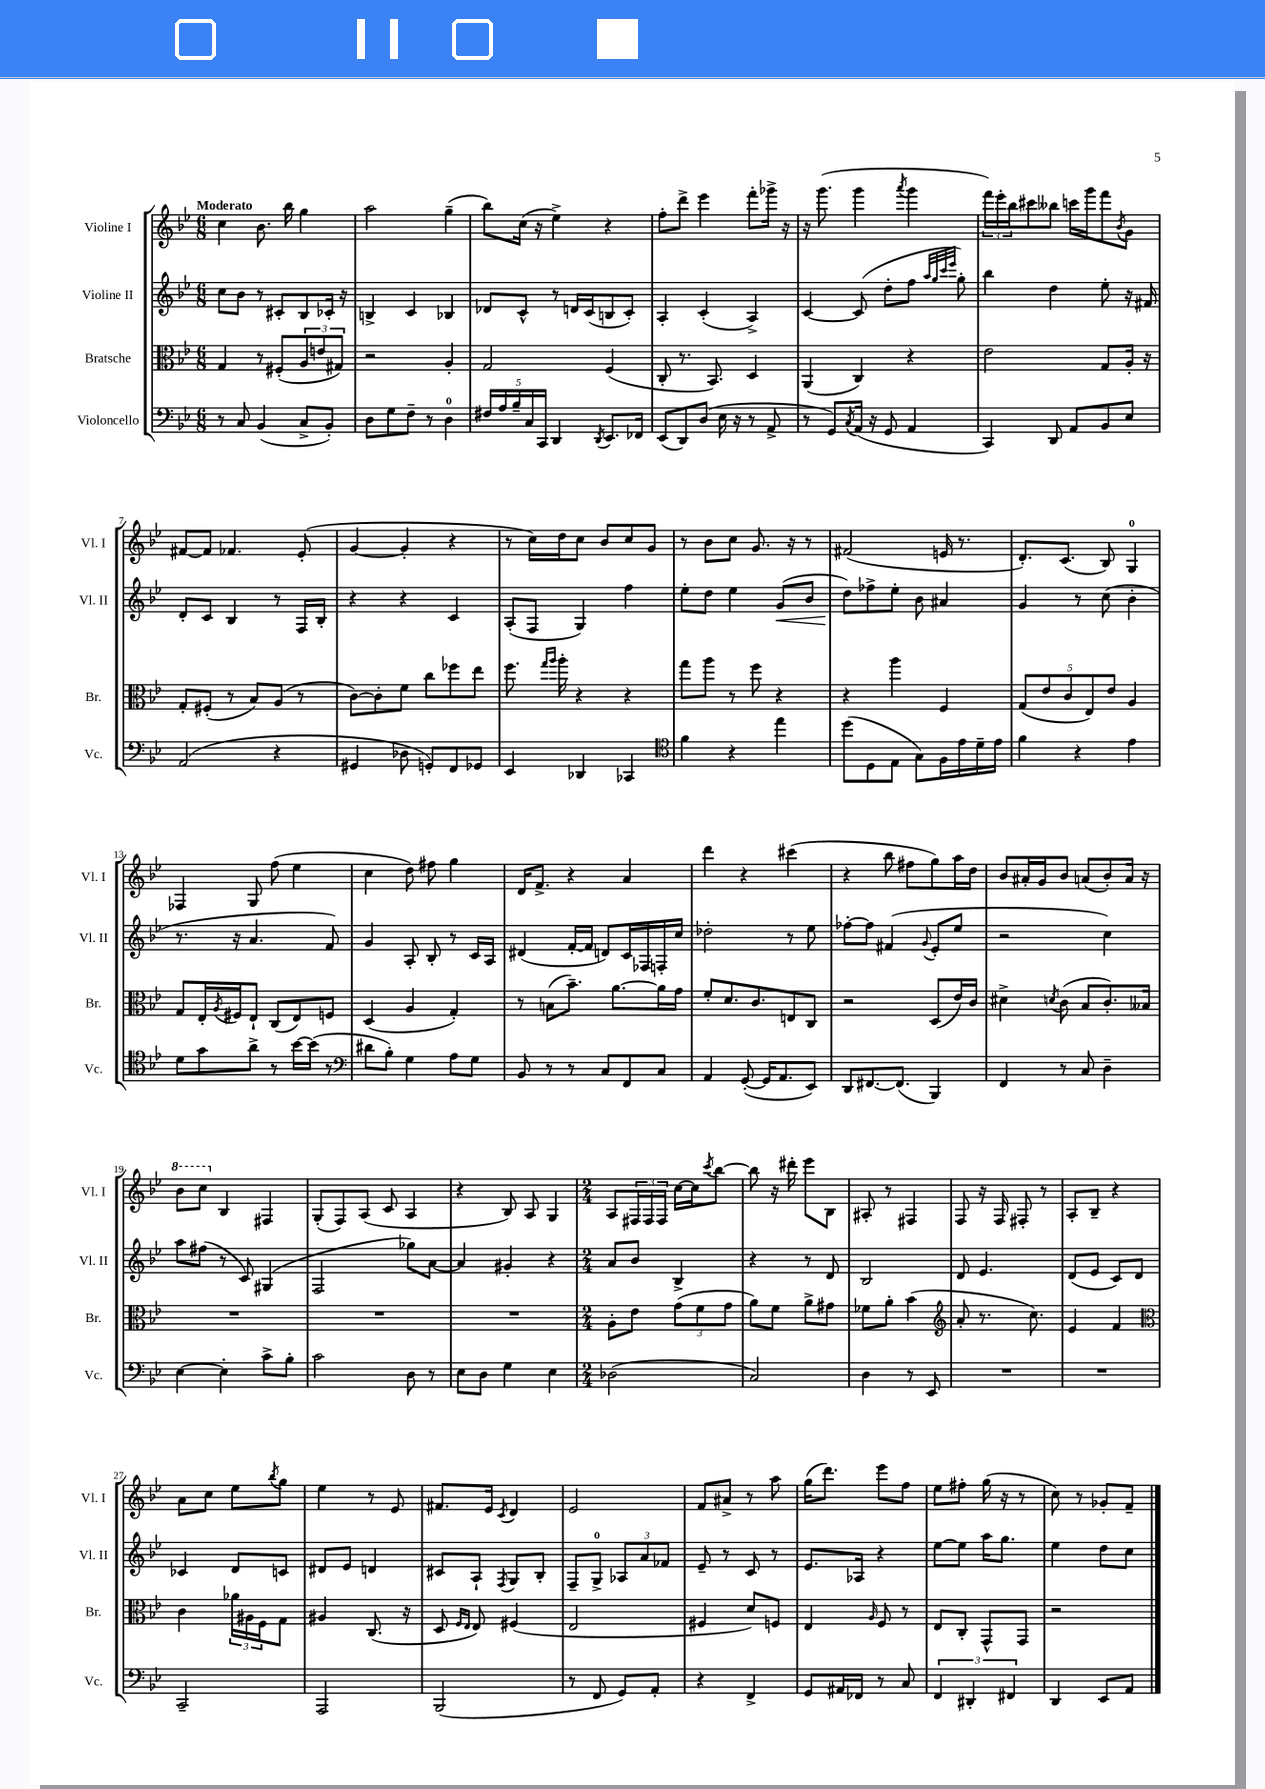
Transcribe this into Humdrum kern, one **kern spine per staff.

**kern	**kern	**kern	**kern
*staff4	*staff3	*staff2	*staff1
*clefF4	*clefC3	*clefG2	*clefG2
*k[b-e-]	*k[b-e-]	*k[b-e-]	*k[b-e-]
*M6/8	*M6/8	*M6/8	*M6/8
8r	4G/	8cc\L	4cc\
8C/	.	8b-\J	.
(4BB-/	8r	8r	8.b-\
.	(8F#'/L	8c#'/L	.
.	.	.	16bb-\
8C^/L	12A/	8B-/	4gg\
.	12e/	.	.
8BB-'/J)	.	16c-'/Jk	.
.	12G#/J)	.	.
.	.	16r	.
=	=	=	=
8D\L	2r	4B^/	2aa\
8G\	.	.	.
8F~\J	.	4c/	.
8r	.	.	.
4D\	4A'/	4B-/	(4gg~\
=	=	=	=
20F#/LL	2G/	8d-/L	8bb-\L)
20A/	.	.	.
20B-~/	.	.	.
.	.	8c^^/J	(16cc\Jk
20C/	.	.	.
.	.	.	16r
20CC/JJ	.	.	.
4DD/	.	8r	4ee-^\)
.	.	16d/LL	.
.	.	(16c/J	.
8qDD/	.	.	.
8.EE-/L	(4F/	8B/	4r
.	.	8c'/J)	.
16FF-/Jk	.	.	.
=	=	=	=
(8EE-/L	8C'/	4A'/	8ff'\L
8DD/)	8.r	.	8ddd^\J
(8D/J	.	(4c'/	4eee-\
.	8.BB-/)	.	.
16E-\	.	.	.
16r	.	.	.
8r	4D/	4A^/)	8fff'\L
8AA^/	.	.	16ggg-^\Jk
.	.	.	16r
=	=	=	=
8r	(4AA/	[4c/	16r
.	.	.	(8.ggg\
8GG/L)	.	.	.
8qC/	.	.	.
(16AA/Jk	4C/)	(8c/]	4ggg\
16r	.	.	.
8GG/	.	8dd'\L	.
.	.	.	8qaaa/
4AA/	4r	8ff\J	4ggg\
.	.	32qqaa/LLL	.
.	.	32qqgg/	.
.	.	32qqccc/	.
.	.	32qqeee-/JJJ	.
.	.	8gg'\)	.
=	=	=	=
4CC/)	2e-\	4bb-\	24fff\LL)
.	.	.	24eee-'\
.	.	.	24bb-\J
.	.	.	8ccc#\
8DD/	.	4dd\	8bb--\J
8AA/L	.	.	16ccc\LL
.	.	.	16ggg\J
8BB-/	8G/L	8ee-'\	8fff\
.	.	.	8qb-/
8E-/J	16A'/Jk	16r	8g\J
.	16r	16f#/	.
=	=	=	=
(2AA/	8G'/L	8d'/L	[8f#/L
.	(8F#'/J	8c/J	8f#/]J
.	8r	4B-/	4.f-/
.	8B-/L)	.	.
4r	(8A/J	8r	.
.	8r	16F/LL	(8e-'/
.	.	16B-'/JJ	.
=	=	=	=
4GG#/	[8c\L)	4r	[4g/
.	8c'\]	.	.
8D-\	8f\J	4r	4g'/]
8GG'/L)	8cc\L	.	.
8FF/	8ff-\	4c/	4r
8GG-/J	8ee-\J	.	.
=	=	=	=
4EE-/	8.ff\	(8A'/L	8r
.	.	8F/J	16cc\LL)
.	16qqgg/LL	.	.
.	16qqaa/JJ	.	.
.	16aa'\	.	16dd\J
4DD-/	4r	4G/)	8cc\J
.	.	.	8b-/L
4CC-/	4r	4ff\	8cc/
.	.	.	8g/J
=	=	=	=
*clefC4	*	*	*
4f\	8gg\L	8ee-'\L	8r
.	8aa\J	8dd\J	8b-\L
4r	8r	4ee-\	8cc\J
.	8ff\	.	8.g/
4ee-\	4r	(8g/L	.
.	.	.	16r
.	.	8b-/J	8r
=	=	=	=
(8dd\L	4r	8dd\L)	(2f#/
8D\	.	8ff-^\	.
8E-\J	4aa\	8ee-'\J	.
8G\L)	.	8b-\	.
16F\L	4F/	4a#/	16e/
16e-\	.	.	8.r
16d~\	.	.	.
16e-\JJ	.	.	.
=	=	=	=
4f\	(10G/L	4g/	8.d'/L)
.	10e-/	.	.
.	.	.	(8.c/J
.	10c/	.	.
4r	.	8r	.
.	10E-/)	.	.
.	.	(8cc\	8B-/)
.	10e-/J	.	.
4e-\	4A/	4b-'\	4G/
=	=	=	=
8d\L	8G/L	8.r	4F-/
8g\	16E-'/L	.	.
.	8qA/	.	.
.	16F#/J	16r	.
8a^\J	8E-`/J	4.a/	8G/
8r	(8C/L	.	(8ff\
[16b-\LL	8E-/)	.	4ee-\
(16b-\]JJ	.	.	.
8r	8F/J	8f/)	.
=	=	=	=
*clefF4	*	*	*
8d#\L	(4D/	4g/	4cc\
8B-'\J)	.	.	.
4G\	4A/	8A'/	8dd\)
.	.	8B-'/	8ff#\
8A\L	4G'/)	8r	4gg\
8G\J	.	16c/LL	.
.	.	16A/JJ	.
=	=	=	=
8BB-/	8r	(4d#/	16d/LK
.	.	.	8.f^/J
8r	(8B\L	.	.
8r	8.b-~\J)	[16f'/LL	4r
.	.	16f/]JJ	.
8C/L	.	8d/L)	.
.	[8.a\L	.	.
8FF/	.	16c/L	4a/
.	.	16F-/	.
8C/J	16a\]L	16F'/	.
.	16g\JJ	16cc/JJ	.
=	=	=	=
4AA/	8f'/L	2dd-'\	4ddd\
.	8.d/	.	.
([8GG'/	.	.	4r
.	8.c/	.	.
16GG/]LK	.	.	.
8.AA/	.	.	.
.	8E/	8r	(4ccc#\
8EE-/J)	8C/J	8ee-\	.
=	=	=	=
8DD/L	2r	[8ff-'\L	4r
[8.FF#/	.	8ff-\]J	.
.	.	(4f#/	8bb-\
(8.FF#/]J	.	.	.
.	.	.	8ff#\L
.	.	8qqg/	.
4BBB-/)	(8D/L	8e-'/L	8gg\)
.	16e-/L)	8ee-/J	16aa\L
.	16c/JJ	.	16dd\JJ
=	=	=	=
4FF/	4d#^\	2r	8b-/L
.	.	.	16a#'/L
.	.	.	16g/J
.	8qd/	.	.
8r	(8c\	.	8b-/J
8C/	8B-/L	.	(8a/L
4D~\	8.c'/)	4cc\)	8b-'/)
.	.	.	16a/Jk
.	16B--/Jk	.	16r
=	=	=	=
[4E-\	2.r	8aa\L	8bb-\L
.	.	(8ff#\J	8ccc\J
4E-'\]	.	8r	4B-/
.	.	8c/)	.
8c^\L	.	(4G#/	4F#/
8B-'\J	.	.	.
=	=	=	=
2c\	2.r	2F/	(8G'/L
.	.	.	8F/)
.	.	.	(8A/J
.	.	.	8c/
8D\	.	8gg-\L)	4A/
8r	.	[8a\J	.
=	=	=	=
8E-\L	2.r	4a/]	4r
8D\J	.	.	.
4G\	.	4g#'/	8B-/)
.	.	.	8A/
4E-\	.	4r	4G/
=	=	=	=
*M2/4	*M2/4	*M2/4	*M2/4
(2D-\	8A'\L	8a/L	8A/L
.	8e-\J	8b-/J	24F#/L
.	.	.	24F#/
.	.	.	24F#/JJ
.	(12g\L	4B-^/	[16cc\LL
.	.	.	16cc\]J
.	12f\	.	.
.	.	.	8qccc/
.	.	.	[8bb-\J
.	12g\J	.	.
=	=	=	=
2C/)	8a\L)	4r	8bb-\]
.	8f\J	.	16r
.	.	.	16ddd#'\
.	8a^\L	8r	8eee-\L
.	8g#\J	8d/	8B-\J
=	=	=	=
4D\	8f-\L	2B-/	8A#'/
.	8a'\J	.	8r
8r	(4b-\	.	4F#/
8EE-/	.	.	.
=	=	=	=
*	*clefG2	*	*
2r	8a'/	8d/	8F/
.	8.r	4.e-/	16r
.	.	.	16F/
.	.	.	8F#'/
.	8.cc\)	.	.
.	.	.	8r
=	=	=	=
2r	4e-/	(8d/L	8A'/L
.	.	8e-/J	8B-~/J
.	4f/	8c/L)	4r
.	.	8d/J	.
=	=	=	=
*	*clefC3	*	*
2CC~/	4c\	4c-/	8a\L
.	.	.	8cc\J
.	24a-\LL	8d/L	8ee-\L
.	24A#\	.	.
.	24F\J	.	.
.	.	.	8qbb-/
.	8G\J	8c/J	8gg\J
=	=	=	=
2AAA/	4A#/	8d#/L	4ee-\
.	.	8e-/J	.
.	(8.C/	4d/	8r
.	.	.	8e-/
.	16r	.	.
=	=	=	=
(2BBB-/	8D/	8c#/L	8.f#/L
.	16qqF/LL	.	.
.	16qqE-/JJ	.	.
.	8E-/)	8A`/J	.
.	.	.	16e-/Jk
.	.	8qF/	8qc/
.	(4F#/	8G/L	4d/
.	.	8B-'/J	.
=	=	=	=
8r	2E-/	8F~/L	2e-/
8FF/	.	8G^/J	.
8GG/L)	.	12A-/L	.
.	.	12a/	.
8AA'/J	.	.	.
.	.	12f-/J	.
=	=	=	=
4r	4F#/	8e-~/	8f/L
.	.	8r	8a#^/J
4FF^/	8d/L)	8c/	8r
.	8F/J	8r	8aa\
=	=	=	=
8GG/L	4E-/	8.e-/L	(16gg\LK
.	.	.	8.ddd\J)
16AA#/L	.	.	.
16FF-/JJ	.	16A-/Jk	.
.	16qqA/	.	.
8r	8F/	4r	8eee-\L
8C/	8r	.	8ff\J
=	=	=	=
6FF/	8E-/L	[8ee-\L	8ee-\L
.	8C'/J	8ee-\]J	8ff#'\J
6DD#'/	.	.	.
.	8GG^^/L	16aa\LK	(16gg\
.	.	8.gg\J	16r
6FF#/	.	.	.
.	8GG/J	.	8r
=	=	=	=
4DD/	2r	4ee-\	8cc\)
.	.	.	8r
8EE-/L	.	8dd\L	8g-'/L
8AA/J	.	8cc\J	8f~/J
==	==	==	==
*-	*-	*-	*-
